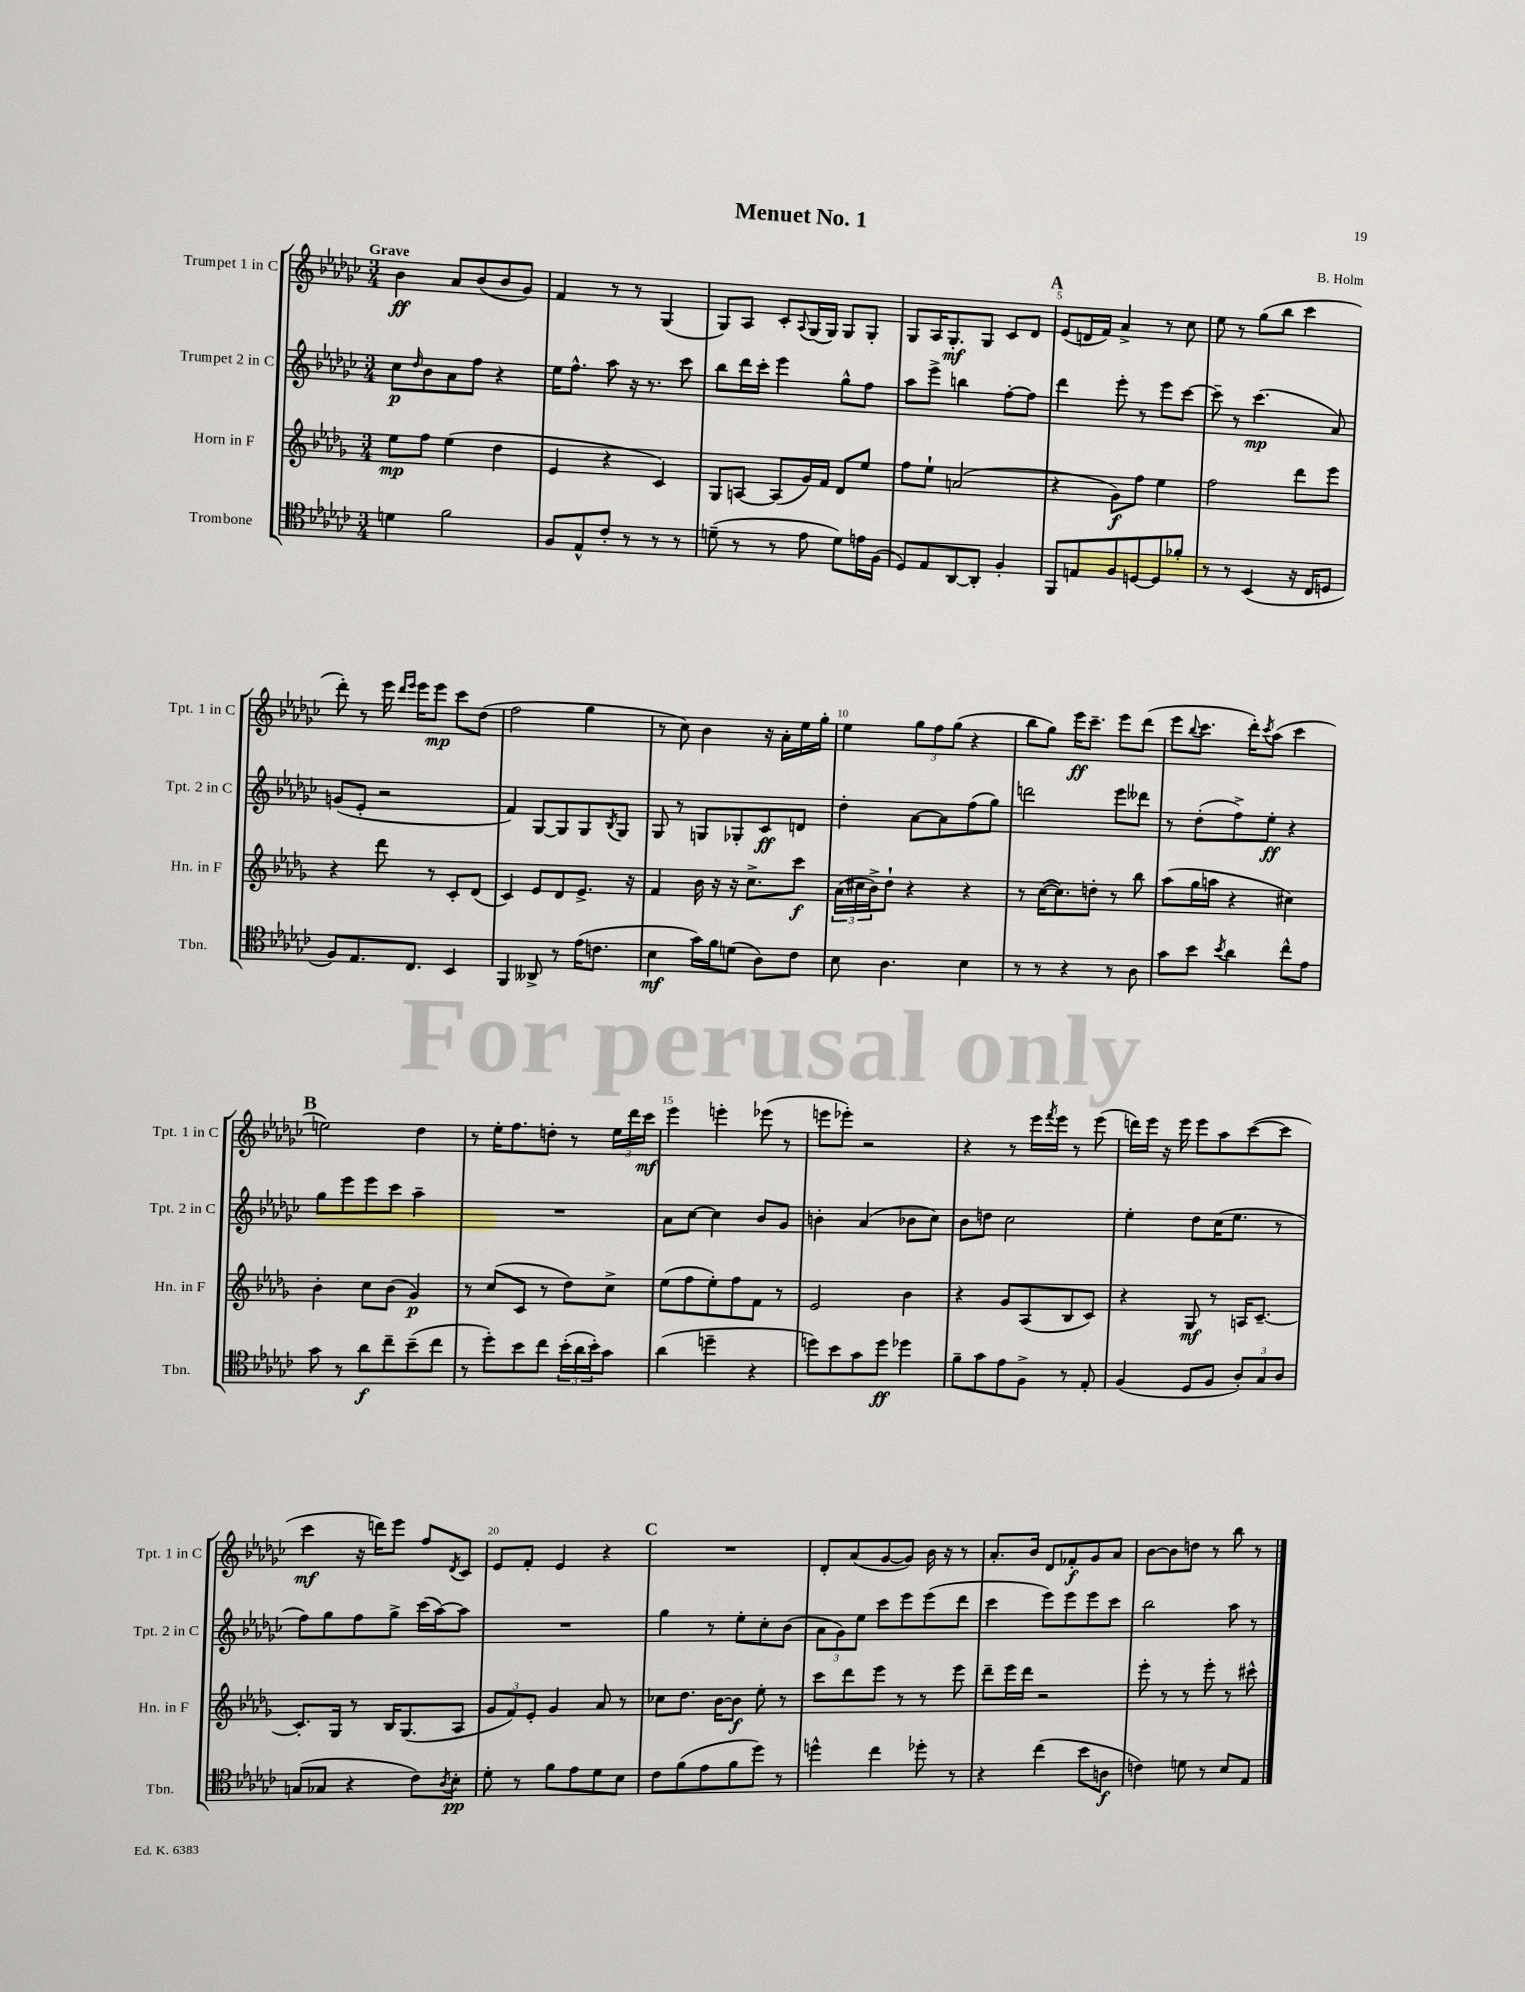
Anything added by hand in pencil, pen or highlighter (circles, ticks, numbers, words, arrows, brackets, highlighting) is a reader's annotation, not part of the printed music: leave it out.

**kern	**kern	**kern	**kern
*staff4	*staff3	*staff2	*staff1
*clefC4	*clefG2	*clefG2	*clefG2
*k[b-e-a-d-g-c-]	*k[b-e-a-d-g-]	*k[b-e-a-d-g-c-]	*k[b-e-a-d-g-c-]
*M3/4	*M3/4	*M3/4	*M3/4
4d\	8ee-\L	8cc-\L	4b-\
.	.	16qqdd-/	.
.	8ff\J	8b-\	.
2f\	(4ee-\	8a-\	8a-/L
.	.	8ff\J	(8b-/
.	4dd-\	4r	8b-/
.	.	.	8g-/J)
=	=	=	=
8F/L	4e-/	16ee-\LK	4f/
.	.	8.ff^^\J	.
8E-^^/	.	.	.
8c-'/J	4r	8aa-\	8r
8r	.	16r	8r
.	.	8.r	.
8r	4c/)	.	(4G-/
8r	.	8ccc-\	.
=	=	=	=
(8d~\	8G-/L	8bb-\L	8G-/L)
8r	[8A/J	16ddd-\L	8A-/J
.	.	16ccc-'\JJ	.
8r	(8A/]L	4eee-\	8c-'/L
.	.	.	8qqA-/
8e-\	16g-/L)	.	(16G-/L
.	16f/JJ	.	16G-/JJ)
8d\L)	8d-/L	8gg-^^\L	8G-/L
16e\L	8ee-/J	8ff\J	8G-'/J
(16F\JJ	.	.	.
=	=	=	=
8D-/L)	8ff\L	8aa-\L	8G-/L
8E-/	8ee-`\J	8eee-^\J	16A-/K
.	.	.	8.G-'/
[8AA-/	(2a/	4bb\	.
8AA-'/]J	.	.	8G-/J
4F'/	.	[8ff'\L	8c-/L
.	.	8ff\]J	8d-/J
=	=	=	=
8FF/L	4r	4ddd-\	(8e-/L
8E/	.	.	16d/L
.	.	.	16f/JJ)
8F/	8g-\L)	8eee-'\	4a-^/
[8D/	8ff\J	8r	.
8D/]	4ee-\	8eee-\L	8r
8f-'/J	.	[8ccc-\J	8cc-\
=	=	=	=
8r	2ff\	8ccc-~\]	8ee-\
8r	.	8r	8r
(4BB-/	.	(4.ccc-\	(8gg-\L
.	.	.	8bb-\J
16r	8ddd-\L	.	4ccc-\
16C-/LK	.	.	.
8D/J	8eee-\J	8a-/)	.
=	=	=	=
8F/L)	4r	(8g/L	8ddd-'\)
8.E-/	.	8e-'/J	8r
.	8ddd-\	2r	16eee-\
.	.	.	16qqddd-/LL
.	.	.	16qqeee-/JJ
8.C-/J	.	.	16eee-\LK
.	8r	.	8eee-\J
4BB-/	8c'/L	.	8ccc-\L
.	(8d-/J	.	(8dd-\J
=	=	=	=
4FF/	4c/)	4f/)	2ff\
8AA--^/	8e-/L	[8G-/L	.
8r	8d-/	8G-/]	.
(16e-\LK	8.e-^/J	8G-/	4gg-\
8.c\J	.	.	.
.	.	8qB-/	.
.	.	8G-/J	.
.	16r	.	.
=	=	=	=
4B-\	4f/	8G-/	8r
.	.	8r	8cc-\)
16g-\LL)	16b-\	8G/L	4b-\
16f\J	16r	.	.
(8d\J	16r	8G-'/	.
.	8.cc^\L	.	.
8A-\L)	.	8c-/	16r
.	.	.	16a-'\LL
8c-\J	8ccc\J	8d/J	16ee-\
.	.	.	16gg-'\JJ
=	=	=	=
8B-\	(24a-\LL	4dd-'\	4ee-\
.	24cc#\	.	.
.	24b-^\J)	.	.
4.A-\	8dd-`\J	.	.
.	4r	[8a-\L	12gg-\L
.	.	.	12ff\
.	.	8a-\]	.
.	.	.	(12gg-\J
4B-\	4r	(8ff\	4r
.	.	8gg-\J)	.
=	=	=	=
8r	8r	2ddd\	8bb-\L
8r	([16cc\LK	.	8gg-\J)
.	8.cc\])	.	.
4r	.	.	16eee-\LK
.	.	.	8.ccc-~\J
.	8dd'\J	.	.
8r	8r	8eee-\L	8eee-\L
8A-\	8bb-\	8ddd--\J	(8ddd-\J
=	=	=	=
8g-\L	(8aa-\L	8r	8eee-\L
.	.	.	8qqbb-/
8b-\J	16gg-\L	(8dd-'\L	8.ccc-\J
.	16aa\JJ	.	.
8qb-/	.	.	.
4a-\	4r	8ff^\)	.
.	.	.	16ddd-'\LK)
.	.	.	8qccc-/
.	.	8ee-'\J	(8aa-\J
8cc-^^\L	4cc#\)	4r	4ccc-\
8e-\J	.	.	.
=	=	=	=
8g-\	4b-'\	8gg-\L	2ee\)
8r	.	8eee-\	.
8a-\L	8cc\L	8eee-\	.
8cc-~\	(8b-\J	8ccc-\J	.
(8b-~\	4g-/)	4aa-~\	4dd-\
8cc-\J	.	.	.
=	=	=	=
8r	8r	2.r	8r
8dd-'\L)	(8cc/L	.	16ee-'\LK
.	.	.	8.ff\
8b-\	8c/J	.	.
8cc-\J	8r	.	8dd'\J
(24b-'\LL	8dd-\L)	.	8r
24a-\	.	.	.
24b-'\J)	.	.	.
8g-\J	8cc^\J	.	24ee-\LL
.	.	.	24ddd-\
.	.	.	24ccc-\JJ
=	=	=	=
(4a-\	(8ee-\L	8a-\L	4eee-\
.	8ff\	[8cc-\J	.
4dd~\	8ee-'\)	4cc-\]	4eee'\
.	8ff\	.	.
4r	8f\J	8b-/L	(8eee-\
.	8r	8g-/J	8r
=	=	=	=
8dd\L)	2e-/	4b'\	8eee\L
8b-\	.	.	8eee-'\J)
8g-\	.	(4a-/	2r
8dd\J	.	.	.
4dd-\	4b-\	8b-\L	.
.	.	8cc-\J)	.
=	=	=	=
8f~\L	4r	8b-\L	4r
8g-\	.	8dd\J	.
8e-\	8g-/L	2cc-\	8r
8F^\J	(8A-/	.	16eee-\LL
.	.	.	8qfff/
.	.	.	16eee-\JJ
8r	8B-/	.	8r
8E-'/	8c/J)	.	(8eee-\
=	=	=	=
(4F/	4r	4ee-'\	16ddd\LL)
.	.	.	16eee-\JJ
.	.	.	16r
.	.	.	16eee-\
8D-/L	8G-/	8dd-\L	8eee-\L
8F/J	8r	(16cc-\K	8aa-\
.	.	8.ee-\J	.
12A-'/L)	16A/LK	.	([8ccc-\
.	[8.c~/J	.	.
12G-/	.	.	.
.	.	8r	8ccc-\]J
12A-/J	.	.	.
=	=	=	=
(8G/L	8.c'/]L	8ff\L)	4ccc-\
8G-/J	.	8gg-\	.
.	16G-/Jk	.	.
4r	8r	8ff\	16r
.	.	.	16ddd\LK)
.	16B-/LK	8gg-^\J	8eee-\J
.	(8.G-/	.	.
8c-\L)	.	(16ccc-\LL	8ff/L
.	.	[16aa-\J)	.
8qA-/	.	.	8qd-/
8B-'\J	8A-/J	8aa-\]J	8c-/J
=	=	=	=
8d-'\	12g-/L	2.r	8e-/L
.	12f/)	.	.
8r	.	.	8f'/J
.	12e-'/J	.	.
8f\L	4g-/	.	4e-/
8e-\	.	.	.
8d-\	8a-/	.	4r
8B-\J	8r	.	.
=	=	=	=
8c-\L	8cc-\L	4gg-\	2.r
(8f\	8.dd-\J	.	.
8e-\	.	8r	.
.	[16b-\LK	.	.
8f\	8b-\]J	8ee-'\L	.
8dd-\J)	8ee-'\	8cc-'\	.
8r	8r	(8b-\J	.
=	=	=	=
4dd^^\	8ccc\L	12a-\L	8d-'/L
.	.	12g-\)	.
.	8ddd-\	.	(8a-/
.	.	12ee-\J	.
4cc-\	8eee-\J	8ccc-\L	[8g-/
.	8r	8eee-\	8g-/]J)
8dd-'\	8r	(8eee-\	16b-\
.	.	.	16r
8r	8eee-\	8ddd-\J	8r
=	=	=	=
4r	8ddd-~\L	4ccc-\	8.a-'/L
.	16eee-\L	.	.
.	16ddd-\JJ	.	16b-/Jk
(4cc-\	2r	8eee-\L)	8d-/L
.	.	8eee-\	8f-'/
8b-\L	.	8eee-\	8g-/
8A\J	.	8ccc-\J	8a-/J
=	=	=	=
4c\)	8eee-'\	2bb-\	[8b-\L
.	8r	.	8b-\]
8d\	8r	.	8dd\J
8r	8eee-'\	.	8r
8B-/L	8r	8aa-\	8bb-\
8E-/J	8ccc#^^\	8r	8r
==	==	==	==
*-	*-	*-	*-
